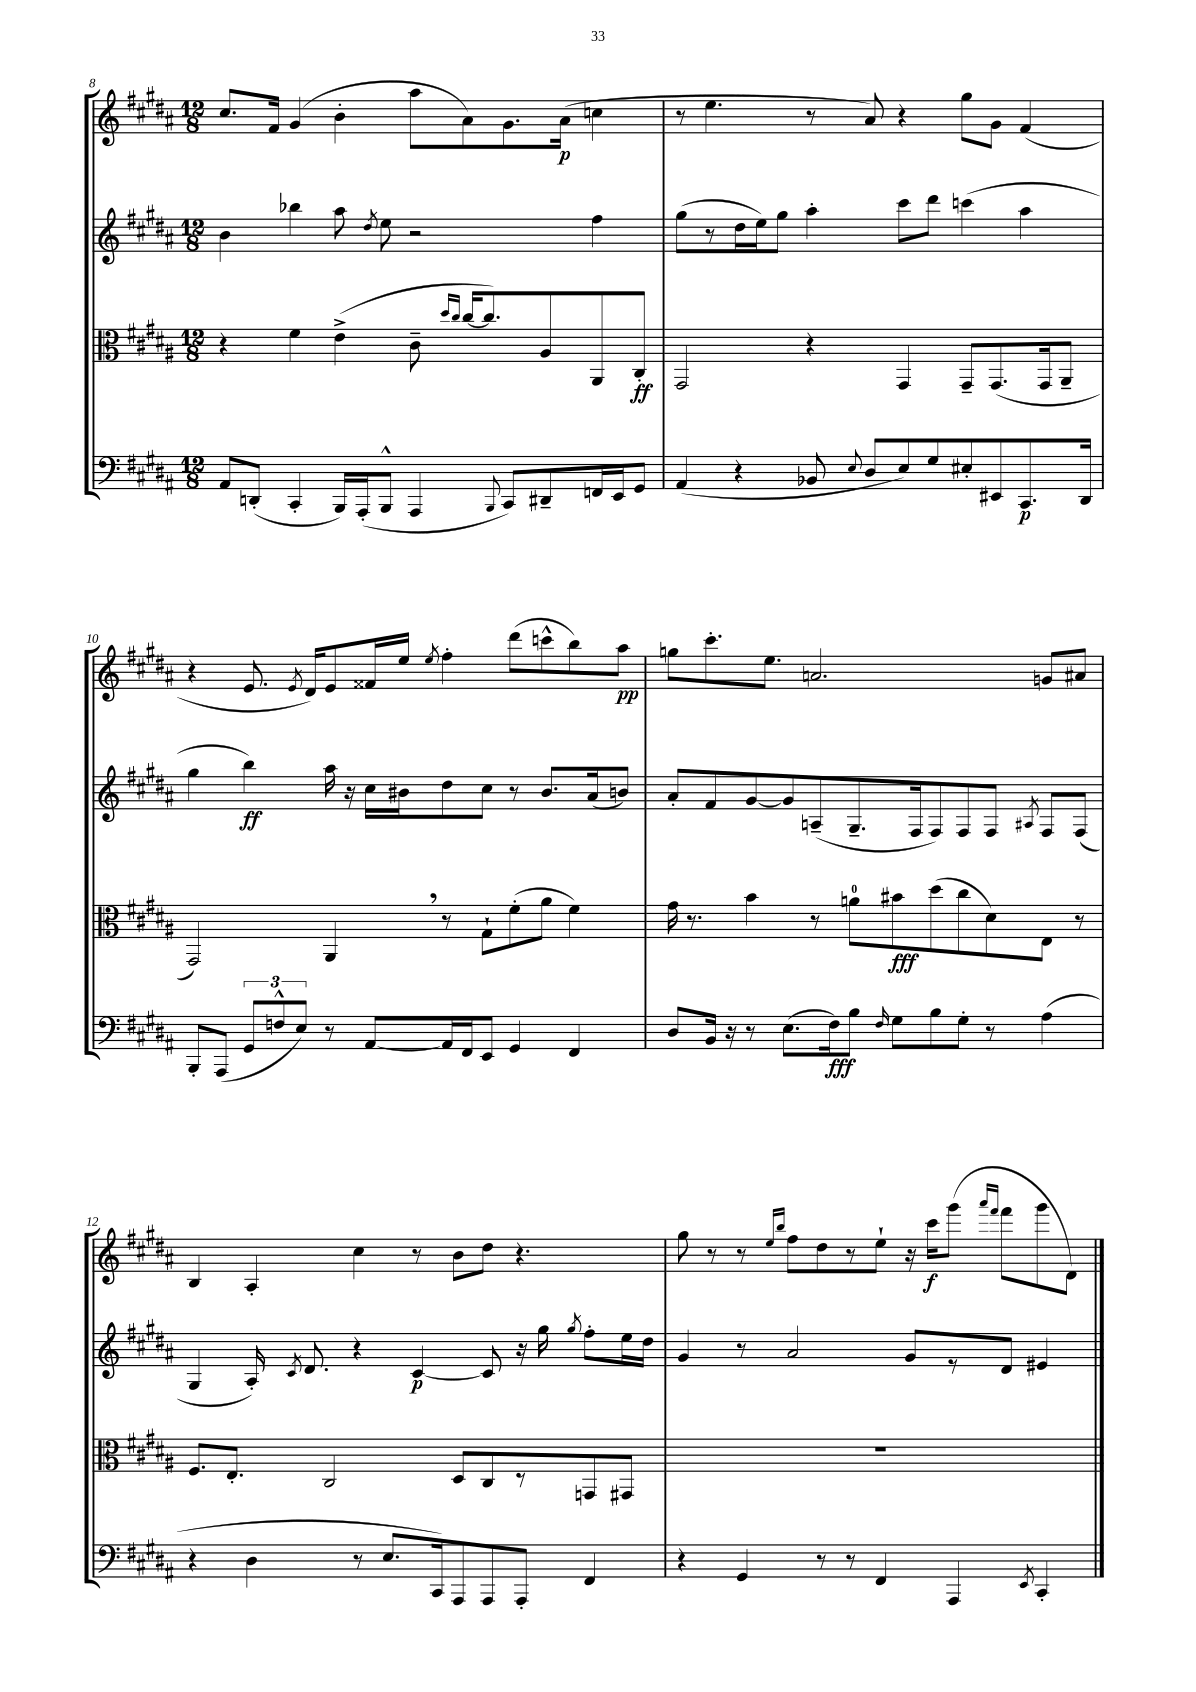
<<
\new StaffGroup <<
\new Staff = "s0" {
    \clef treble \key b \major \numericTimeSignature \time 12/8
    \autoBeamOff cis''8.[ fis'16] gis'4( b'4-. ais''8[ ais'8) gis'8. ais'16]\p( c''4 |
    r8 e''4. r8 ais'8) r4 gis''8[ gis'8] fis'4( |
    r4 e'8. \acciaccatura { e'8 } dis'16[) e'8 fisis'16 e''16] \acciaccatura { e''8 } fis''4-. dis'''8[( c'''8-^ b''8) ais''8]\pp |
    g''8[ cis'''8.-. e''8.] a'2. g'8[ ais'8] |
    b4 ais4-. cis''4 r8 b'8[ dis''8] r4. |
    gis''8 r8 r8 \grace { e''16[ b''16] } fis''8[ dis''8 r8 e''8]-! r16 cis'''16[\f gis'''8]( \grace { ais'''16[ fis'''16] } fis'''8[ gis'''8 dis'8]) \bar "|." |
}
\new Staff = "s1" {
    \clef treble \key b \major \numericTimeSignature \time 12/8
    \autoBeamOff b'4 bes''4 ais''8 \acciaccatura { dis''8 } e''8 r2 fis''4 |
    gis''8[( r8 dis''16 e''16) gis''8] ais''4-. cis'''8[ dis'''8] c'''4( ais''4 |
    gis''4 b''4\ff) ais''16 r16 cis''16[ bis'16 dis''8 cis''8] r8 bis'8.[ ais'16( b'8]) |
    ais'8[-. fis'8 gis'8~ gis'8 a8--( gis8.-- fis16 fis8) fis8 fis8] \acciaccatura { ais8 } fis8[ fis8]( |
    gis4 ais16-.) \acciaccatura { cis'8 } dis'8. r4 cis'4~\p cis'8 r16 gis''16 \acciaccatura { gis''8 } fis''8[-. e''16 dis''16] |
    gis'4 r8 ais'2 gis'8[ r8 dis'8] eis'4 \bar "|." |
}
\new Staff = "s2" {
    \clef alto \key b \major \numericTimeSignature \time 12/8
    \autoBeamOff r4 fis'4 e'4->( cis'8-- \grace { dis''16[ cis''16] } cis''16[~ cis''8.) ais8 ais,8 cis8]-.\ff |
    gis,2 r4 gis,4 gis,8[-- gis,8.( gis,16 ais,8]-- |
    gis,2) ais,4 \breathe r8 gis8[-! fis'8-.( ais'8] fis'4) |
    gis'16 r8. b'4 r8 a'8[-0 bis'8\fff dis''8( cis''8 dis'8) e8] r8 |
    fis8.[ e8.]-. cis2 dis8[ cis8 r8 g,8 gis,8] |
    R1. \bar "|." |
}
\new Staff = "s3" {
    \clef bass \key b \major \numericTimeSignature \time 12/8
    \autoBeamOff ais,8[ d,8]-.( cis,4-. b,,16[) ais,,16-.( b,,8]-^ ais,,4 \appoggiatura { b,,8 } cis,8[) dis,8-- f,16 e,16 gis,8] |
    ais,4( r4 bes,8 \appoggiatura { e8 } dis8[ e8) gis8 eis8-. eis,8 cis,8.\p dis,16] |
    b,,8[-. ais,,8]( \tuplet 3/2 { gis,8[ f8-^ e8]) } r8 ais,8[~ ais,16 fis,16 e,8] gis,4 fis,4 |
    dis8[ b,16] r16 r8 e8.[( fis16\fff) b8] \grace { fis16 } gis8[ b8 gis8]-. r8 ais4( |
    r4 dis4 r8 e8.[ cis,16) ais,,8 ais,,8 ais,,8]-. fis,4 |
    r4 gis,4 r8 r8 fis,4 ais,,4 \acciaccatura { e,8 } cis,4-. \bar "|." |
}
>>
>>
\layout { \context { \Score currentBarNumber = #8 } }
